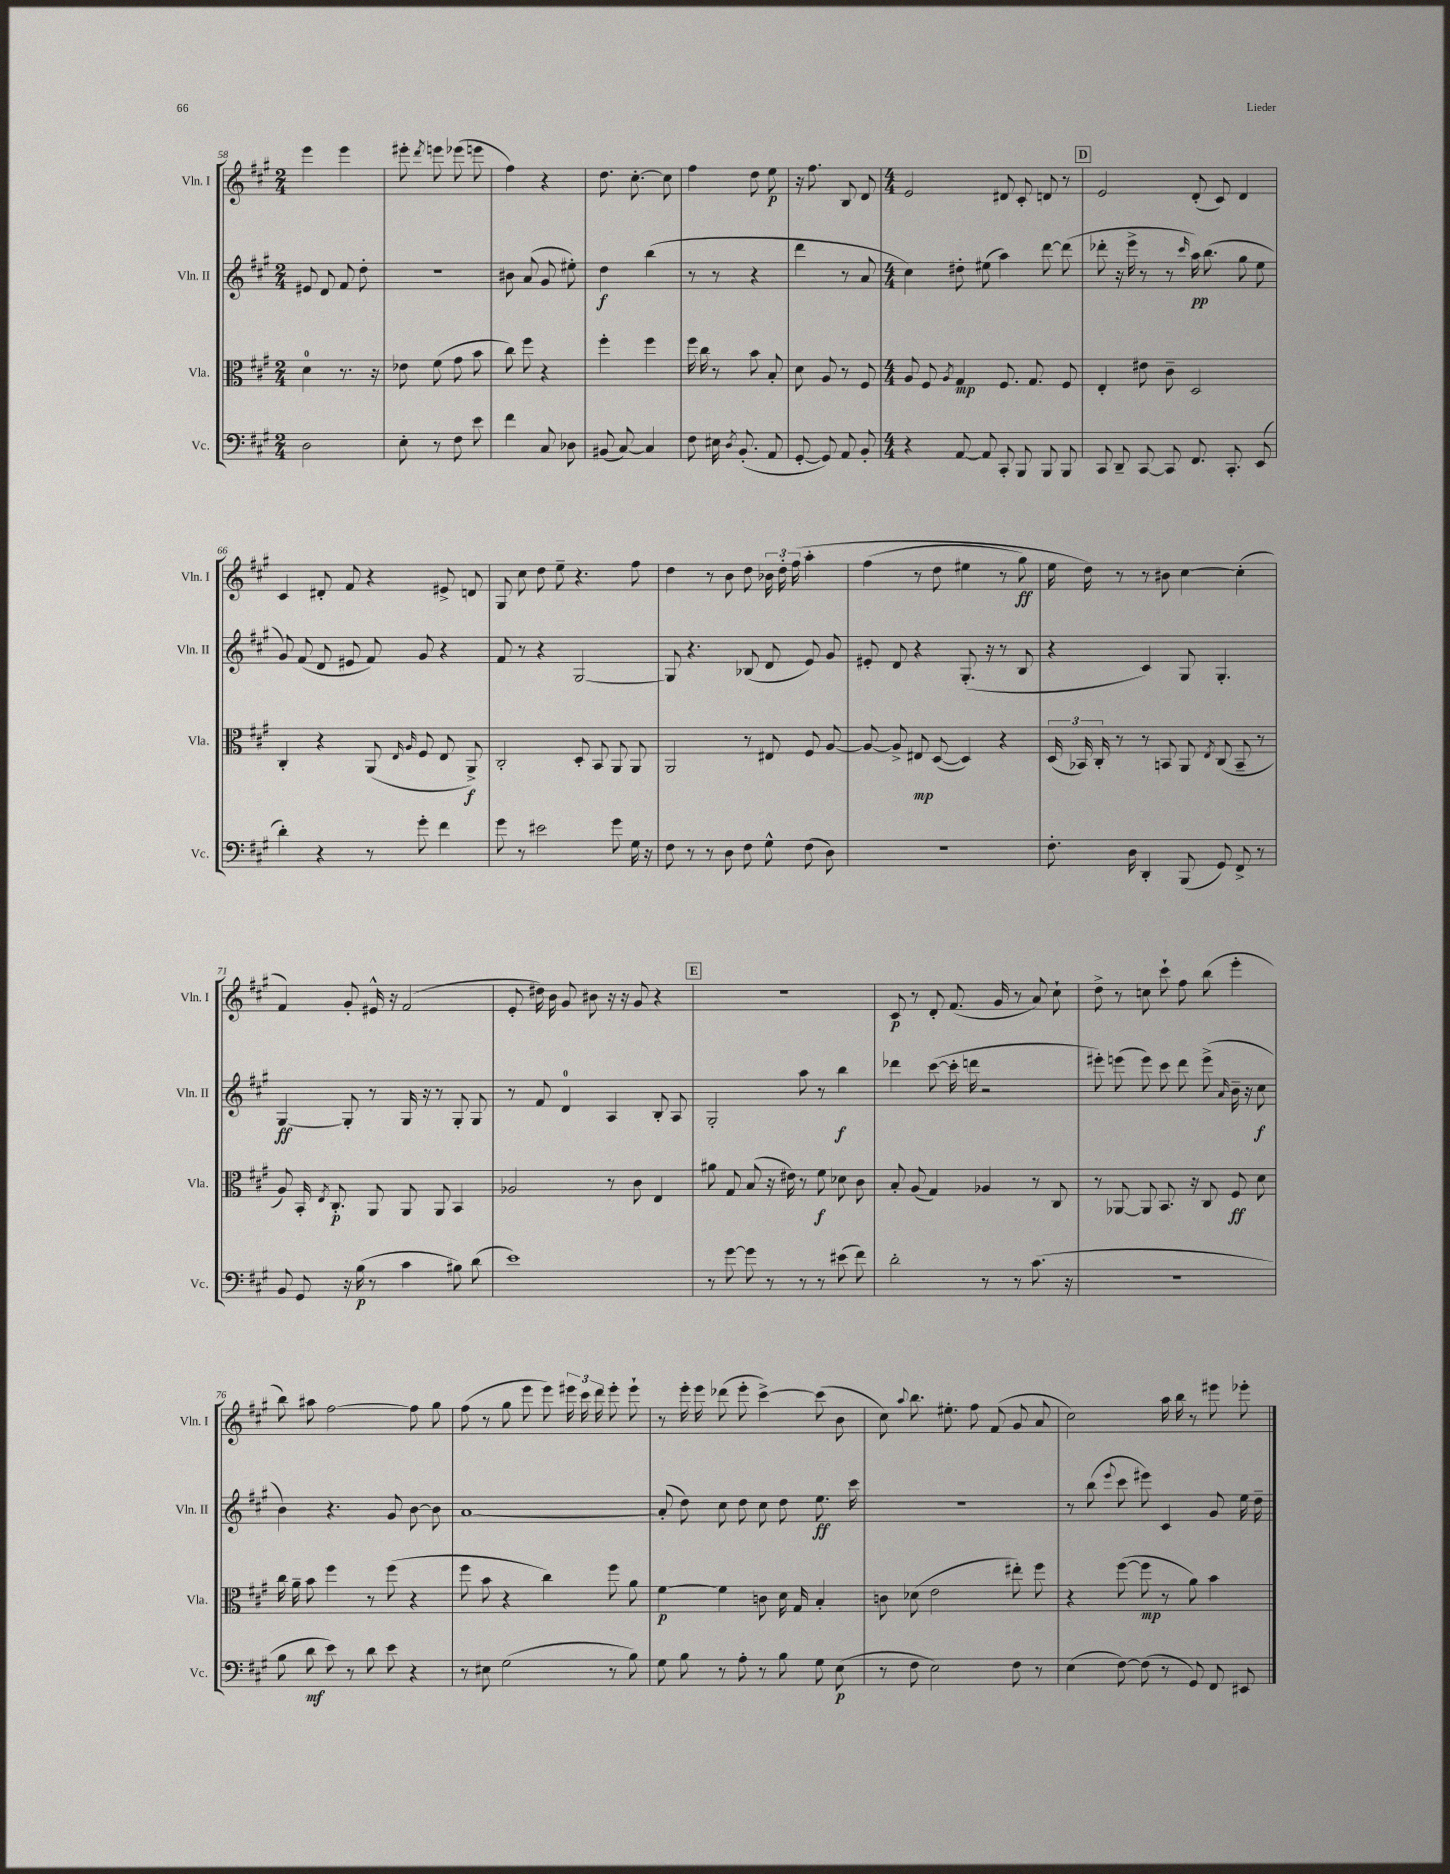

**kern	**dynam	**kern	**dynam	**kern	**dynam	**kern	**dynam
*part4	*part4	*part3	*part3	*part2	*part2	*part1	*part1
*staff4	*staff4	*staff3	*staff3	*staff2	*staff2	*staff1	*staff1
*I"Vc.	*	*I"Vla.	*	*I"Vln. II	*	*I"Vln. I	*
*I'Vc.	*	*I'Vla.	*	*I'Vln. II	*	*I'Vln. I	*
*clefF4	*	*clefC3	*	*clefG2	*	*clefG2	*
*k[f#c#g#]	*	*k[f#c#g#]	*	*k[f#c#g#]	*	*k[f#c#g#]	*
*M2/4	*	*M2/4	*	*M2/4	*	*M2/4	*
=58	=58	=58	=58	=58	=58	=58	=58
2D\	.	4d\	.	8e#X/	.	4eee\	.
.	.	.	.	8d/	.	.	.
.	.	8.r	.	8f#/	.	4eee\	.
.	.	.	.	8dd'\	.	.	.
.	.	16r	.	.	.	.	.
=59	=59	=59	=59	=59	=59	=59	=59
8E'\	.	8e-X\	.	2r	.	8eee#X'\	.
.	.	.	.	.	.	8qddd/	.
8r	.	(8f#\	.	.	.	8eeen\	.
8F#\	.	8g#\	.	.	.	(8eee-X\	.
8e\	.	8b\	.	.	.	8eeen\	.
=60	=60	=60	=60	=60	=60	=60	=60
4f#\	.	8cc#\)	.	8b#X\	.	4ff#\)	.
.	.	8ff#\	.	(8a/	.	.	.
8C#/	.	4r	.	8g#/	.	4r	.
8D-X\	.	.	.	8ee#X'\)	.	.	.
=61	=61	=61	=61	=61	=61	=61	=61
(8BB#X/	.	4ff#'\	.	4dd\	f	8.dd\	.
[8C#/)	.	.	.	.	.	.	.
.	.	.	.	.	.	[8.cc#'\	.
4C#/]	.	4ff#\	.	(4bb\	.	.	.
.	.	.	.	.	.	8cc#\]	.
=62	=62	=62	=62	=62	=62	=62	=62
8F#\	.	16ff#\	.	8r	.	4ff#\	.
.	.	16cc#\	.	.	.	.	.
16E#X\	.	8r	.	8r	.	.	.
8qD/	.	.	.	.	.	.	.
(8.BB'/	.	.	.	.	.	.	.
.	.	8b\	.	4r	.	8dd\	.
8AA/	.	8B'/	.	.	.	8ee\	p
=63	=63	=63	=63	=63	=63	=63	=63
[8GG#'/	.	8d\	.	4ddd\	.	16r	.
.	.	.	.	.	.	8.ff#\	.
8GG#/])	.	8A/	.	.	.	.	.
8AA/	.	8r	.	8r	.	8B/	.
8BB'/	.	8F#/	.	8a/	.	8d/	.
=64	=64	=64	=64	=64	=64	=64	=64
*M4/4	*	*M4/4	*	*M4/4	*	*M4/4	*
4r	.	8A/	.	4cc#\)	.	2e/	.
.	.	8F#/	.	.	.	.	.
.	.	8qA/	.	.	.	.	.
[8AA/	.	4G#/	mp	8dd#X'\	.	.	.
8AA/]	.	.	.	(8ee#X\	.	.	.
8CC#'/	.	8.F#/	.	4aa\)	.	8d#X/	.
8BBB/	.	.	.	.	.	8c#'/	.
.	.	8.G#/	.	.	.	.	.
8BBB/	.	.	.	[8ddd\	.	8dn/	.
8BBB/	.	8F#/	.	(8ddd\]	.	8r	.
!!LO:REH:place=s1:t=D
=65	=65	=65	=65	=65	=65	=65	=65
8CC#/	.	4E'/	.	8ddd-X'\	.	2e/	.
8DD~/	.	.	.	16r	.	.	.
.	.	.	.	16eee^\	.	.	.
[8CC#/	.	8e#X\	.	8r	.	.	.
8CC#/]	.	8c#~\	.	8r	.	.	.
.	.	.	.	16qqccc#/	.	.	.
8.FF#/	.	2D/	.	16aa\)	pp	(8d'/	.
.	.	.	.	(8.bb\	.	.	.
.	.	.	.	.	.	8c#/)	.
8.CC#'/	.	.	.	.	.	.	.
.	.	.	.	8gg#\	.	4d/	.
(8EE/	.	.	.	8ee\	.	.	.
!!LO:LB:g=z
=66	=66	=66	=66	=66	=66	=66	=66
4d'\)	.	4C#'/	.	8g#/)	.	4c#/	.
.	.	.	.	(8f#/	.	.	.
4r	.	4r	.	8d/	.	8d#X'/	.
.	.	.	.	8e#X/	.	8f#/	.
8r	.	(8AA/	.	8f#/)	.	4r	.
.	.	16qqE/	.	.	.	.	.
.	.	16qqA/	.	.	.	.	.
8g#'\	.	8F#/	.	8g#/	.	.	.
4f#\	.	8E/	.	4r	.	8e#X^/	.
.	.	8AA^/)	f	.	.	8dn/	.
=67	=67	=67	=67	=67	=67	=67	=67
8g#\	.	2C#'/	.	8f#/	.	8G#/	.
8r	.	.	.	8r	.	8cc#\	.
2e#X\	.	.	.	4r	.	8dd\	.
.	.	.	.	.	.	8ee~\	.
.	.	8D'/	.	[2G#/	.	4.r	.
.	.	8BB/	.	.	.	.	.
8g#\	.	8AA/	.	.	.	.	.
16G#\	.	8AA/	.	.	.	8ff#\	.
16r	.	.	.	.	.	.	.
=68	=68	=68	=68	=68	=68	=68	=68
8F#\	.	2AA/	.	8G#/]	.	4dd\	.
8r	.	.	.	4.r	.	.	.
8r	.	.	.	.	.	8r	.
8D\	.	.	.	.	.	8b\	.
8F#\	.	8r	.	(8B-X/	.	8dd\	.
8G#^^\	.	8E#X/	.	8d/	.	24b-X\	.
.	.	.	.	.	.	24dd'\	.
.	.	.	.	.	.	(24ff#\	.
(8F#\	.	8F#/	.	8e/)	.	4aa'\	.
8D\)	.	[8A/	.	8g#/	.	.	.
=69	=69	=69	=69	=69	=69	=69	=69
1r	.	8A/_	.	8e#X'/	.	(4ff#\	.
.	.	8A^/]	.	8d/	.	.	.
.	.	8E#X/	mp	4r	.	8r	.
.	.	([8D/	.	.	.	8dd\	.
.	.	4D/])	.	(8.G#'/	.	4ee#X\	.
.	.	.	.	16r	.	.	.
.	.	4r	.	8r	.	8r	.
.	.	.	.	8B/	.	8gg#\)	ff
=70	=70	=70	=70	=70	=70	=70	=70
8.F#'\	.	(24D/	.	4r	.	16ee\	.
.	.	24BB-X/)	.	.	.	.	.
.	.	.	.	.	.	16dd\)	.
.	.	24C#'/	.	.	.	.	.
.	.	8r	.	.	.	8r	.
16D\	.	.	.	.	.	.	.
4DD'/	.	8r	.	4c#/)	.	8r	.
.	.	8BBn/	.	.	.	8b#X\	.
(8BBB/	.	8AA/	.	8G#/	.	[4cc#\	.
.	.	8qE/	.	.	.	.	.
8GG#/)	.	(8C#/	.	4.G#'/	.	.	.
8FF#^/	.	8BB~/	.	.	.	(4cc#'\]	.
8r	.	8r	.	.	.	.	.
!!LO:LB:g=z
=71	=71	=71	=71	=71	=71	=71	=71
8BB/	.	8A/)	.	[4G#/	ff	4f#/)	.
8GG#/	.	16BB'/	.	.	.	.	.
.	.	8qE/	.	.	.	.	.
.	.	8.C#'/	p	.	.	.	.
16r	.	.	.	8G#'/]	.	8g#'/	.
(16B\	p	.	.	.	.	.	.
8r	.	8AA/	.	8r	.	16e#X^^/	.
.	.	.	.	.	.	16r	.
4c#\	.	8AA/	.	16G#/	.	(2f#/	.
.	.	.	.	16r	.	.	.
.	.	8AA/	.	8r	.	.	.
8B#X\)	.	4BB/	.	8G#'/	.	.	.
(8d\	.	.	.	8G#/	.	.	.
=72	=72	=72	=72	=72	=72	=72	=72
1e)	.	2A-X/	.	8r	.	8e'/	.
.	.	.	.	8f#/	.	16dd#X\)	.
.	.	.	.	.	.	16b\	.
.	.	.	.	4d/	.	8g#/	.
.	.	.	.	.	.	8b#X\	.
.	.	8r	.	4A/	.	16r	.
.	.	.	.	.	.	16r	.
.	.	8c#\	.	.	.	8g#/	.
.	.	4E/	.	8B'/	.	4r	.
.	.	.	.	8A/	.	.	.
!!LO:REH:place=s1:t=E
=73	=73	=73	=73	=73	=73	=73	=73
8r	.	8a#X\	.	2G#'/	.	1r	.
[8g#\	.	8G#/	.	.	.	.	.
8g#\]	.	(8B/	.	.	.	.	.
8r	.	16r	.	.	.	.	.
.	.	16e#X\)	.	.	.	.	.
8r	.	8r	.	8aa\	.	.	.
8r	.	8f#\	f	8r	.	.	.
(8e#X\	.	8d-X\	.	4bb\	f	.	.
8f#\)	.	8c#\	.	.	.	.	.
=74	=74	=74	=74	=74	=74	=74	=74
2d'\	.	8B'/	.	4ddd-X\	.	8c#/	p
.	.	(8A/	.	.	.	8r	.
.	.	4G#/)	.	([8ccc#\	.	8d'/	.
.	.	.	.	16ccc#'\]	.	(8.f#/	.
.	.	.	.	16dddn\	.	.	.
8r	.	4A-X/	.	2r	.	.	.
.	.	.	.	.	.	16g#/	.
8r	.	.	.	.	.	8r	.
(8.c#\	.	8r	.	.	.	8a/)	.
.	.	8C#/	.	.	.	8cc#`\	.
16r	.	.	.	.	.	.	.
=75	=75	=75	=75	=75	=75	=75	=75
1r	.	8r	.	8eee#X'\)	.	8dd^\	.
.	.	[8AA-X/	.	(8eeen\	.	8r	.
.	.	8AA-/]	.	8eee\)	.	8ccn\	.
.	.	8.BB/	.	8ccc#\	.	8ccc#`\	.
.	.	.	.	8ddd\	.	8ff#\	.
.	.	16r	.	.	.	.	.
.	.	8C#/	.	(8eee^\	.	(8bb\	.
.	.	.	.	16qqa/	.	.	.
.	.	8F#/	ff	16b~\	.	4eee'\	.
.	.	.	.	16r	.	.	.
.	.	8d\	.	8cc#\	f	.	.
!!LO:LB:g=z
=76	=76	=76	=76	=76	=76	=76	=76
8B\	.	16cc#\	.	4b\)	.	8bb\)	.
.	.	16a~\	.	.	.	.	.
8d\	mf	8b\	.	.	.	8aa#X\	.
8e\)	.	4ff#\	.	4.r	.	[2ff#\	.
8r	.	.	.	.	.	.	.
8d\	.	8r	.	.	.	.	.
8e\	.	(8ff#\	.	8g#/	.	.	.
4r	.	4r	.	[8b\	.	8ff#\]	.
.	.	.	.	8b\]	.	8gg#\	.
=77	=77	=77	=77	=77	=77	=77	=77
8r	.	8ff#\	.	[1a	.	(8ff#\	.
8E#X\	.	8b\	.	.	.	8r	.
(2G#\	.	4r	.	.	.	8gg#\	.
.	.	.	.	.	.	8eee\	.
.	.	4cc#\)	.	.	.	8eee\)	.
.	.	.	.	.	.	24eee#X\	.
.	.	.	.	.	.	24ccc#\	.
.	.	.	.	.	.	24ddd\	.
8r	.	8ff#\	.	.	.	8eee#'\	.
8B\)	.	8a\	.	.	.	8eee#`\	.
=78	=78	=78	=78	=78	=78	=78	=78
8G#\	.	[4f#\	p	(8a'/]	.	8r	.
8B\	.	.	.	8dd\)	.	16eee'\	.
.	.	.	.	.	.	16eee\	.
8r	.	4f#\]	.	8cc#\	.	(8ddd-X\	.
8A'\	.	.	.	8dd\	.	8eee'\	.
8r	.	8cn\	.	8cc#\	.	[4ccc#^\)	.
8B\	.	16d\	.	8dd\	.	.	.
.	.	16G#/	.	.	.	.	.
8G#\	.	4B'/	.	8.ee\	ff	(8ccc#\]	.
(8E\	p	.	.	.	.	8b\	.
.	.	.	.	16ccc#\	.	.	.
=79	=79	=79	=79	=79	=79	=79	=79
8r	.	8cn\	.	1r	.	8cc#\)	.
.	.	.	.	.	.	8qqaa/	.
8F#\	.	(8d-X\	.	.	.	8.bb\	.
2E\)	.	2e\	.	.	.	.	.
.	.	.	.	.	.	8.ee#X'\	.
.	.	.	.	.	.	8ff#\	.
.	.	.	.	.	.	(8f#/	.
8F#\	.	8ee#X'\)	.	.	.	8g#/	.
8r	.	8ff#\	.	.	.	8a/	.
=80	=80	=80	=80	=80	=80	=80	=80
(4E\	.	4r	.	8r	.	2cc#\)	.
.	.	.	.	(8bb\	.	.	.
.	.	.	.	8qqeee/	.	.	.
[8F#\)	.	([8ff#\	.	8ccc#\	.	.	.
(8F#\]	.	8ff#\]	mp	8eee#X\)	.	.	.
8r	.	8r	.	4c#/	.	16aa\	.
.	.	.	.	.	.	16bb\	.
8GG#/)	.	8a\)	.	.	.	8r	.
8FF#/	.	4b\	.	8g#/	.	8eee#X\	.
8EE#X/	.	.	.	16ee\	.	8eee-X'\	.
.	.	.	.	16dd~\	.	.	.
==	==	==	==	==	==	==	==
*-	*-	*-	*-	*-	*-	*-	*-
